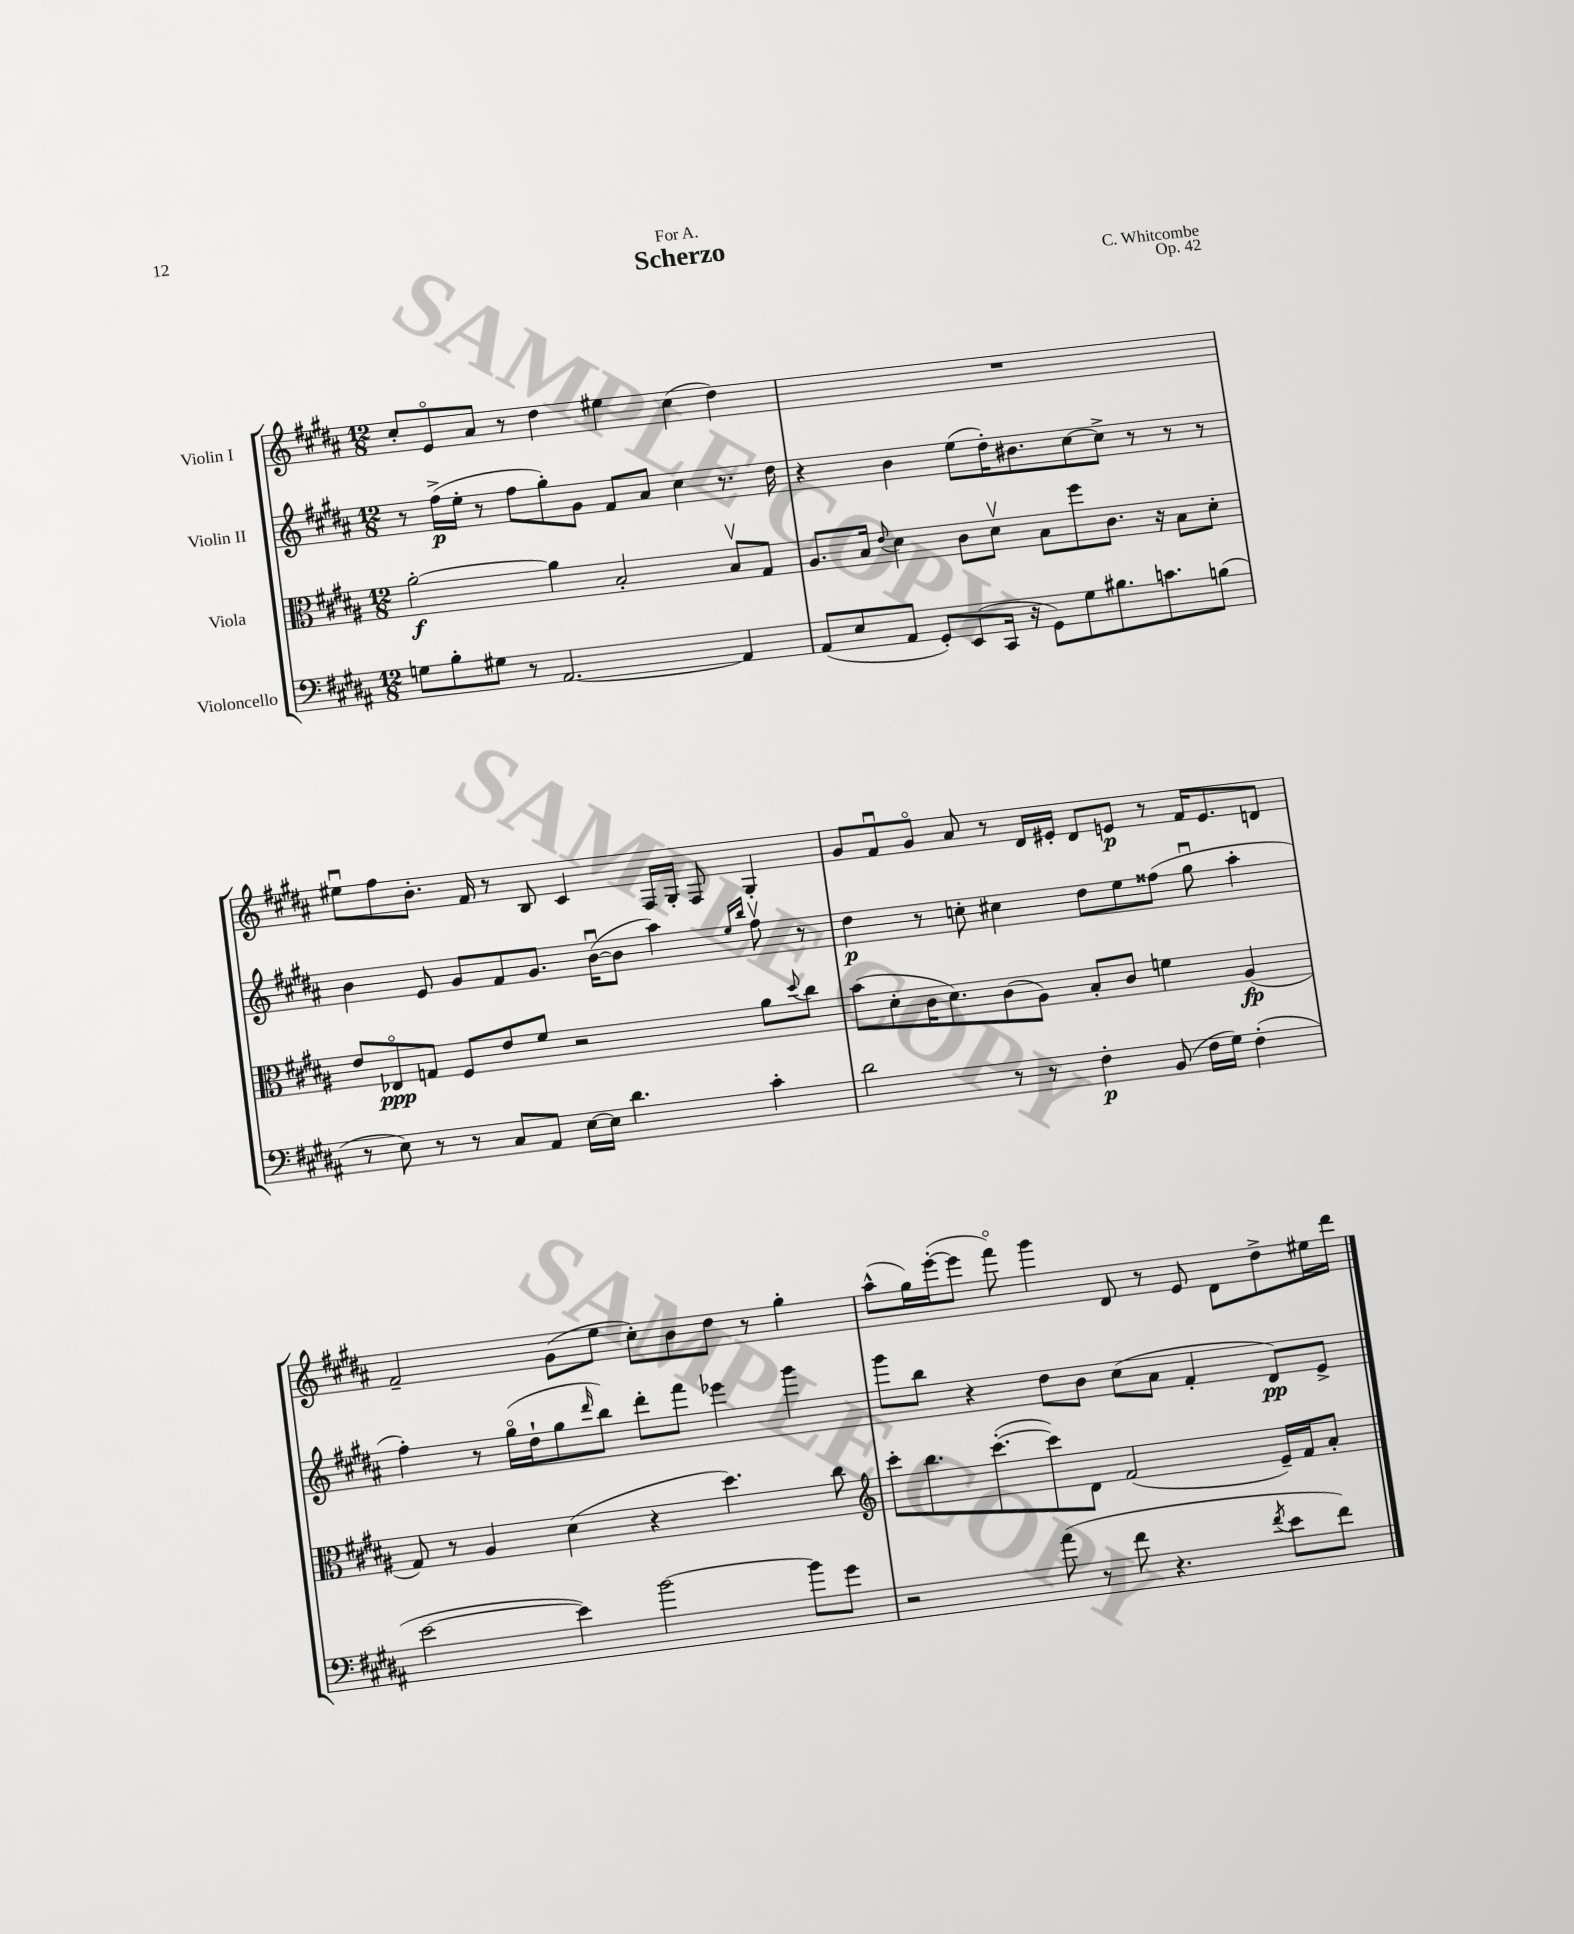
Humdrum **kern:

**kern	**dynam	**kern	**dynam	**kern	**dynam	**kern	**dynam
*part4	*part4	*part3	*part3	*part2	*part2	*part1	*part1
*staff4	*staff4	*staff3	*staff3	*staff2	*staff2	*staff1	*staff1
*I"Violoncello	*	*I"Viola	*	*I"Violin II	*	*I"Violin I	*
*clefF4	*	*clefC3	*	*clefG2	*	*clefG2	*
*k[f#c#g#d#a#]	*	*k[f#c#g#d#a#]	*	*k[f#c#g#d#a#]	*	*k[f#c#g#d#a#]	*
*M12/8	*	*M12/8	*	*M12/8	*	*M12/8	*
=1	=1	=1	=1	=1	=1	=1	=1
8Gn\L	.	[2a#'\	f	8r	.	8cc#'/L	.
8B'\	.	.	.	(16ff#^\LL	p	8e/	.
.	.	.	.	16ee'\JJ	.	.	.
8G#X\J	.	.	.	8r	.	8a#/J	.
8r	.	.	.	8ff#\L	.	8r	.
[2.AA#/	.	4a#\]	.	8gg#'\)	.	4dd#\	.
.	.	.	.	8g#\J	.	.	.
.	.	2B'/	.	8f#/L	.	4ee#X\	.
.	.	.	.	8a#/J	.	.	.
.	.	.	.	4cc#\	.	(4cc#\	.
4AA#/]	.	8Bv/L	.	8.r	.	4dd#\)	.
.	.	8G#/J	.	.	.	.	.
.	.	.	.	16dd#\	.	.	.
=2	=2	=2	=2	=2	=2	=2	=2
(8AA#/L	.	8.A#/L	.	4r	.	1.r	.
8E/	.	.	.	.	.	.	.
.	.	16B/Jk	.	.	.	.	.
.	.	8qqe/	.	.	.	.	.
8AA#/J	.	4d#\	.	4b\	.	.	.
8GG#'/L)	.	.	.	.	.	.	.
(8EE/	.	8c#\L	.	(8ee\L	.	.	.
16CC#/Jk	.	8d#v\J	.	16dd#'\K)	.	.	.
16r	.	.	.	8.b#X\	.	.	.
8GG#\L)	.	8B\L	.	.	.	.	.
8G#\	.	8ff#\	.	[8cc#\	.	.	.
8.B#X\	.	8.c#\J	.	8cc#^\J]	.	.	.
.	.	.	.	8r	.	.	.
8.cn\	.	16r	.	.	.	.	.
.	.	8B\L	.	8r	.	.	.
(8Bn\J	.	8d#'\J	.	8r	.	.	.
!!LO:LB:g=z
=3	=3	=3	=3	=3	=3	=3	=3
8r	.	8e/L	.	4b\	.	8ee#Xu\L	.
8E\)	.	8E-X/	ppp	.	.	8ff#\	.
8r	.	8Gn/J	.	8e/	.	8.b'\J	.
8r	.	8F#/L	.	8g#/L	.	.	.
.	.	.	.	.	.	16f#/	.
8C#/L	.	8e/	.	8f#/	.	8r	.
8AA#/J	.	8f#/J	.	8.g#/J	.	8B/	.
[16E\LL	.	2r	.	.	.	4c#/	.
16E\JJ]	.	.	.	([16bu\KL	.	.	.
4.d#\	.	.	.	8b\J]	.	.	.
.	.	.	.	4aa#\)	.	16F#/LL	.
.	.	.	.	.	.	16G#'/JJ	.
.	.	.	.	.	.	8F#/	.
.	.	.	.	16qqee/LL	.	.	.
.	.	.	.	16qqbb/JJ	.	.	.
4c#'\	.	8a#\L	.	8ff#v\	.	4G#'/	.
.	.	8qqdd#/	.	.	.	.	.
.	.	8cc#\J	.	8r	.	.	.
=4	=4	=4	=4	=4	=4	=4	=4
2d#\	.	(8b\L	.	4dd#\	p	8g#/L	.
.	.	8d#'\	.	.	.	8f#u/	.
.	.	16c#\K	.	8r	.	8g#/J	.
.	.	8.d#\)	.	.	.	.	.
.	.	.	.	8ccn'\	.	8a#/	.
8r	.	(8c#\	.	4cc#X\	.	8r	.
8r	.	8A#\J)	.	.	.	16d#/LL	.
.	.	.	.	.	.	16e#X'/JJ	.
4F#'\	p	8B'/L	.	8dd#\L	.	8d#/L	.
.	.	8c#/J	.	8ee\	.	8en/J	p
(8BB/	.	4fn\	.	(8ff##X\J	.	8r	.
16F#\LL	.	.	.	8gg#u\	.	16f#/KL	.
16G#\JJ)	.	.	.	.	.	8.e/	.
(4F#'\	.	(4A#/	fp	4aa#'\	.	.	.
.	.	.	.	.	.	8dn/J	.
!!LO:LB:g=z
=5	=5	=5	=5	=5	=5	=5	=5
[2e\	.	8G#/)	.	4ff#'\)	.	2f#~/	.
.	.	8r	.	.	.	.	.
.	.	4A#/	.	8r	.	.	.
.	.	.	.	(16gg#\LL	.	.	.
.	.	.	.	16dd#`\J	.	.	.
4e\])	.	(4d#\	.	8gg#\	.	(8g#\L	.
.	.	.	.	16qqddd#/	.	.	.
.	.	.	.	8bb\J)	.	8ee\J	.
[2b\	.	4r	.	8ddd#'\L	.	8cc#'\L)	.
.	.	.	.	8fff#\J	.	8b\	.
.	.	4.dd#\)	.	4eee-X\	.	8dd#\J	.
.	.	.	.	.	.	8r	.
8b\L]	.	.	.	4ggg#\	.	4gg#'\	.
8g#\J	.	8cc#\	.	.	.	.	.
=6	=6	=6	=6	=6	=6	=6	=6
*	*	*clefG2	*	*	*	*	*
2r	.	8ccc#'\L	.	8ggg#\L	.	(8aa#^^\L	.
.	.	8.bb\	.	8bb\J	.	16gg#\L)	.
.	.	.	.	.	.	([16eee'\J	.
.	.	.	.	4r	.	8eee\J]	.
.	.	([8.ccc#'\	.	.	.	.	.
.	.	.	.	.	.	8fff#\)	.
(8a#\	.	8ccc#\])	.	8dd#\L	.	4ggg#\	.
8r	.	8d#\J	.	8b\J	.	.	.
8f#\	.	(2f#/	.	(8cc#\L	.	8d#/	.
4.r	.	.	.	8a#\J	.	8r	.
.	.	.	.	4f#'/	.	8e/	.
.	.	.	.	.	.	8d#\L	.
8qf#/	.	.	.	.	.	.	.
8e\L	.	16e~/LL)	.	8d#/L)	pp	8dd#^\	.
.	.	16f#/J	.	.	.	.	.
8f#\J)	.	8a#'/J	.	8e^/J	.	16ee#X\L	.
.	.	.	.	.	.	16ddd#\JJ	.
==	==	==	==	==	==	==	==
*-	*-	*-	*-	*-	*-	*-	*-
